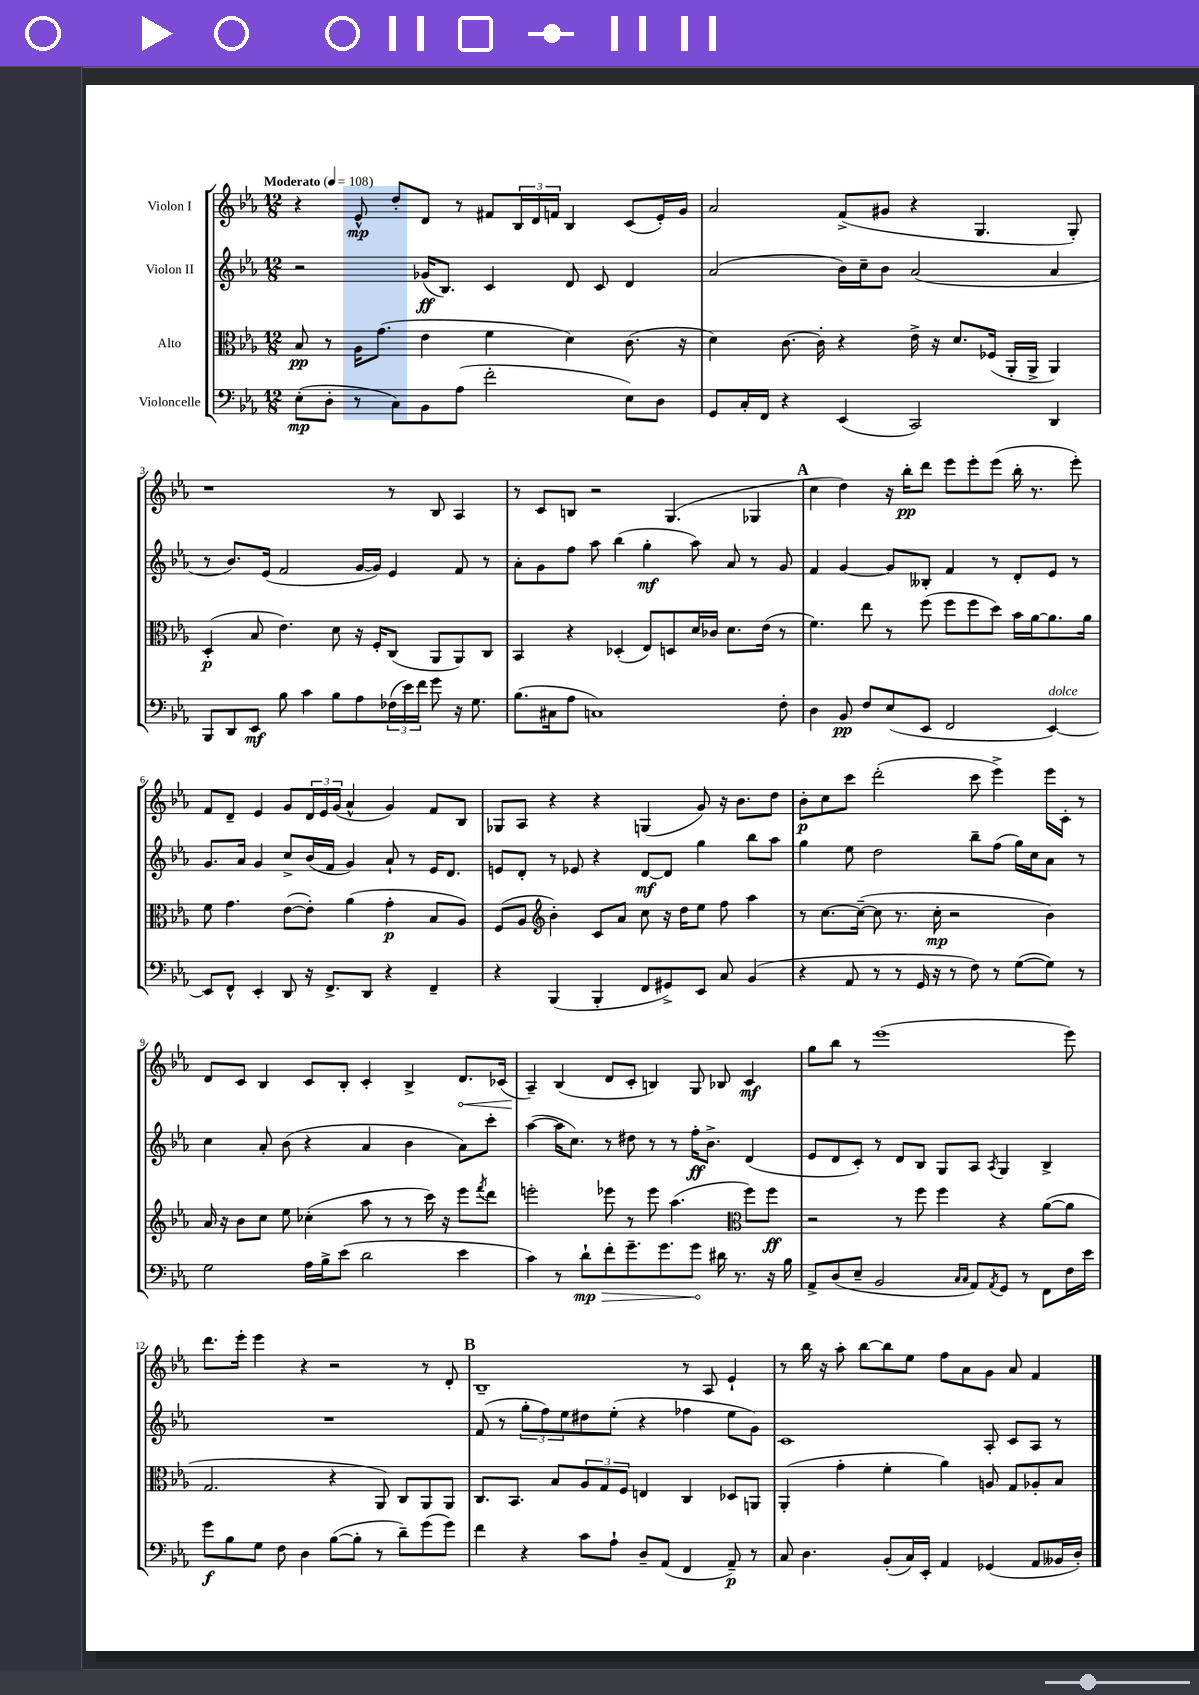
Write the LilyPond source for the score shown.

<<
\new StaffGroup <<
\new Staff = "s0" \with { instrumentName = "Violon I" } {
    \clef treble \key ees \major \numericTimeSignature \time 12/8 \tempo "Moderato" 4 = 108
    r4 ees'8-^\mp d''8-. d'8 r8 fis'8 \tuplet 3/2 { bes16 d'16 f'16 } bes4 c'8( ees'16-.) g'16 |
    aes'2 f'8->( gis'8 r4 g4. g8-.) |
    r1 r8 bes8 aes4 |
    r8 c'8 b8 r2 g4.( ges4 |
    \mark \markup { \bold "A" } c''4 d''4) r16 bes''16-.\pp d'''8 ees'''8 ees'''8-. ees'''8( bes''16-. r8. ees'''8-.) |
    f'8 d'8-- ees'4 g'8 \tuplet 3/2 { d'16 ees'16 g'16( } aes'4-^ g'4) f'8 bes8 |
    ges8 aes8 r4 r4 g4( g'8) r16 bes'8. d''8 |
    bes'8-.\p c''8 c'''8 d'''2-.( c'''8 ees'''4->) ees'''16 c'16-. r8 |
    d'8 c'8 bes4 c'8 bes8-. c'4-. bes4-> \once \override Hairpin.circled-tip = ##t d'8.\< ces'16( |
    aes4--\!) bes4( d'8 c'8-. b4) g8 bes8 c'4\mf |
    g''8 bes''8 r8 ees'''1( ees'''8) |
    d'''8. ees'''16-. ees'''4 r4 r2 r8 d'8-. |
    \mark \markup { \bold "B" } bes1-- r8 aes8 ees'4-! |
    r8 bes''16 r16 aes''8-. bes''8~ bes''8 ees''8 f''8 aes'8 g'8 aes'8 f'4 \bar "|." |
}
\new Staff = "s1" \with { instrumentName = "Violon II" } {
    \clef treble \key ees \major \numericTimeSignature \time 12/8
    r2 ges'16\ff( bes8.) c'4 d'8 c'8 d'4 |
    aes'2( bes'16) c''16-- bes'8 aes'2( aes'4 |
    r8 bes'8.) ees'16( f'2 g'16~ g'16) ees'4 f'8 r8 |
    aes'8-. g'8 f''8 aes''8 bes''4( g''4-.\mf aes''8) aes'8 r8 g'8 |
    \mark \markup { \bold "A" } f'4 g'4~ g'8 beses8-. f'4 r8 d'8-. ees'8 r8 |
    g'8. aes'16 g'4 c''8-> bes'16( f'16 g'4) aes'8-! r8 ees'16 d'8. |
    e'8 d'8-. r8 ees'8 r4 d'8~\mf d'8 g''4 bes''8 aes''8 |
    g''4 ees''8 d''2 bes''8-- f''8( g''16) c''16 aes'8 r8 |
    c''4 aes'8-. bes'8( r4 aes'4 bes'4 aes'8) c'''8-. |
    aes''4~( aes''16 c''8.) r8 dis''8 r8 r8 f''16-.\ff bes'8.-> d'4( |
    ees'8 d'8 c'8-.) r8 d'8 bes8 g8 aes8 \acciaccatura { aes8 } g4 bes4-> |
    R1. |
    \mark \markup { \bold "B" } f'8( r8 \tuplet 3/2 { g''8-. f''8) ees''8 } dis''8 ees''8-.( r4 fes''4 ees''8 g'8) |
    c'1 aes8-. c'8 aes8 r8 \bar "|." |
}
\new Staff = "s2" \with { instrumentName = "Alto" } {
    \clef alto \key ees \major \numericTimeSignature \time 12/8
    bes8\pp r8 aes16 g'8.( ees'4 f'4 d'4) c'8.( r16 |
    d'4) c'8.~ c'16-. r4 ees'16-> r16 d'8. fes16( aes,16-. aes,16-> aes,4) |
    d4-.\p( bes8 ees'4.) d'8 r16 f16-. c8( aes,8 aes,8) c8 |
    bes,4 r4 des4-.( ees8) d8 d'16 ces'16 d'8. ees'16( r8 |
    \mark \markup { \bold "A" } f'4.) ees''8 r8 f''8( f''8 f''8 d''8) bes'16 aes'16~ aes'8. aes'16 |
    f'8 g'4. ees'8~( ees'8-.) aes'4( g'4-.\p bes8 aes8) |
    f8( aes8 \clef treble bes'4-.) c'8 aes'8 c''8 r16 d''16 ees''8 f''8 aes''4 |
    r8 c''8.~ c''16~--( c''8 r8. c''16-.\mp r2 bes'4) |
    aes'16 r16 bes'8 c''8 ees''8 ces''4-.( aes''8 r8 r8 c'''16) r16 ees'''8 \acciaccatura { f'''8 } d'''8 |
    e'''2-. ees'''8 r8 ees'''8 aes''4.( \clef alto f''8) f''8\ff |
    r2 r8 f''8 f''4 r4 aes'8~( aes'8 |
    g2. r4 aes,8) c8 aes,8 aes,8 |
    \mark \markup { \bold "B" } c8. bes,8. bes8 \tuplet 3/2 { aes8 g8 f8 } e4 c4 des8 a,8 |
    aes,4-.( g'4-. f'4-. aes'4) a8 g8 aes8-. bes8 \bar "|." |
}
\new Staff = "s3" \with { instrumentName = "Violoncelle" } {
    \clef bass \key ees \major \numericTimeSignature \time 12/8
    ees8-.\mp( d8-. r8 c8) bes,8 aes8( f'2-. ees8) d8 |
    g,8 c16-. f,16 r4 ees,4( c,2) d,4 |
    bes,,8 d,8 ees,8\mf bes8 c'4 bes8 aes8 \tuplet 3/2 { fes16( ees'16) f'16 } g'8 r16 g8. |
    bes8.( cis16 aes8 c1) f8-. |
    \mark \markup { \bold "A" } d4 bes,8\pp f8 ees8( ees,8 f,2 ees,4~^\markup { \italic "dolce" }) |
    ees,8 f,8-^ ees,4-. d,8 r16 f,8.-> d,8 r4 f,4-- |
    r4 bes,,4( bes,,4-. f,8 gis,8->) ees,8 c8 bes,4( |
    r4 aes,8 r8 r8 g,16 r16 r8 f8) r8 g8~( g8) r8 |
    g2 aes16 bes16-> ees'8( d'2 ees'4 |
    c'4) r8 \once \override Hairpin.circled-tip = ##t d'8-!\mp\> f'8-. g'8.-- g'8. g'8\! dis'16 r8. r16 bes16 |
    aes,8-> d8( ees8-- bes,2 \grace { c16 c16 } aes,8) \acciaccatura { aes,8 } g,8 r8 f,8 f16 ees'16 |
    g'8\f bes8 g8 f8 d4 bes8~( bes8-. r8 d'8--) g'8( g'8) |
    \mark \markup { \bold "B" } f'4 r4 c'8 aes8-! d8-- aes,8( f,4 aes,8--\p) r8 |
    c8 d4. bes,8-.( c16) ees,16-. aes,4 ges,4( aes,8 beses,16 d16-.) \bar "|." |
}
>>
>>
